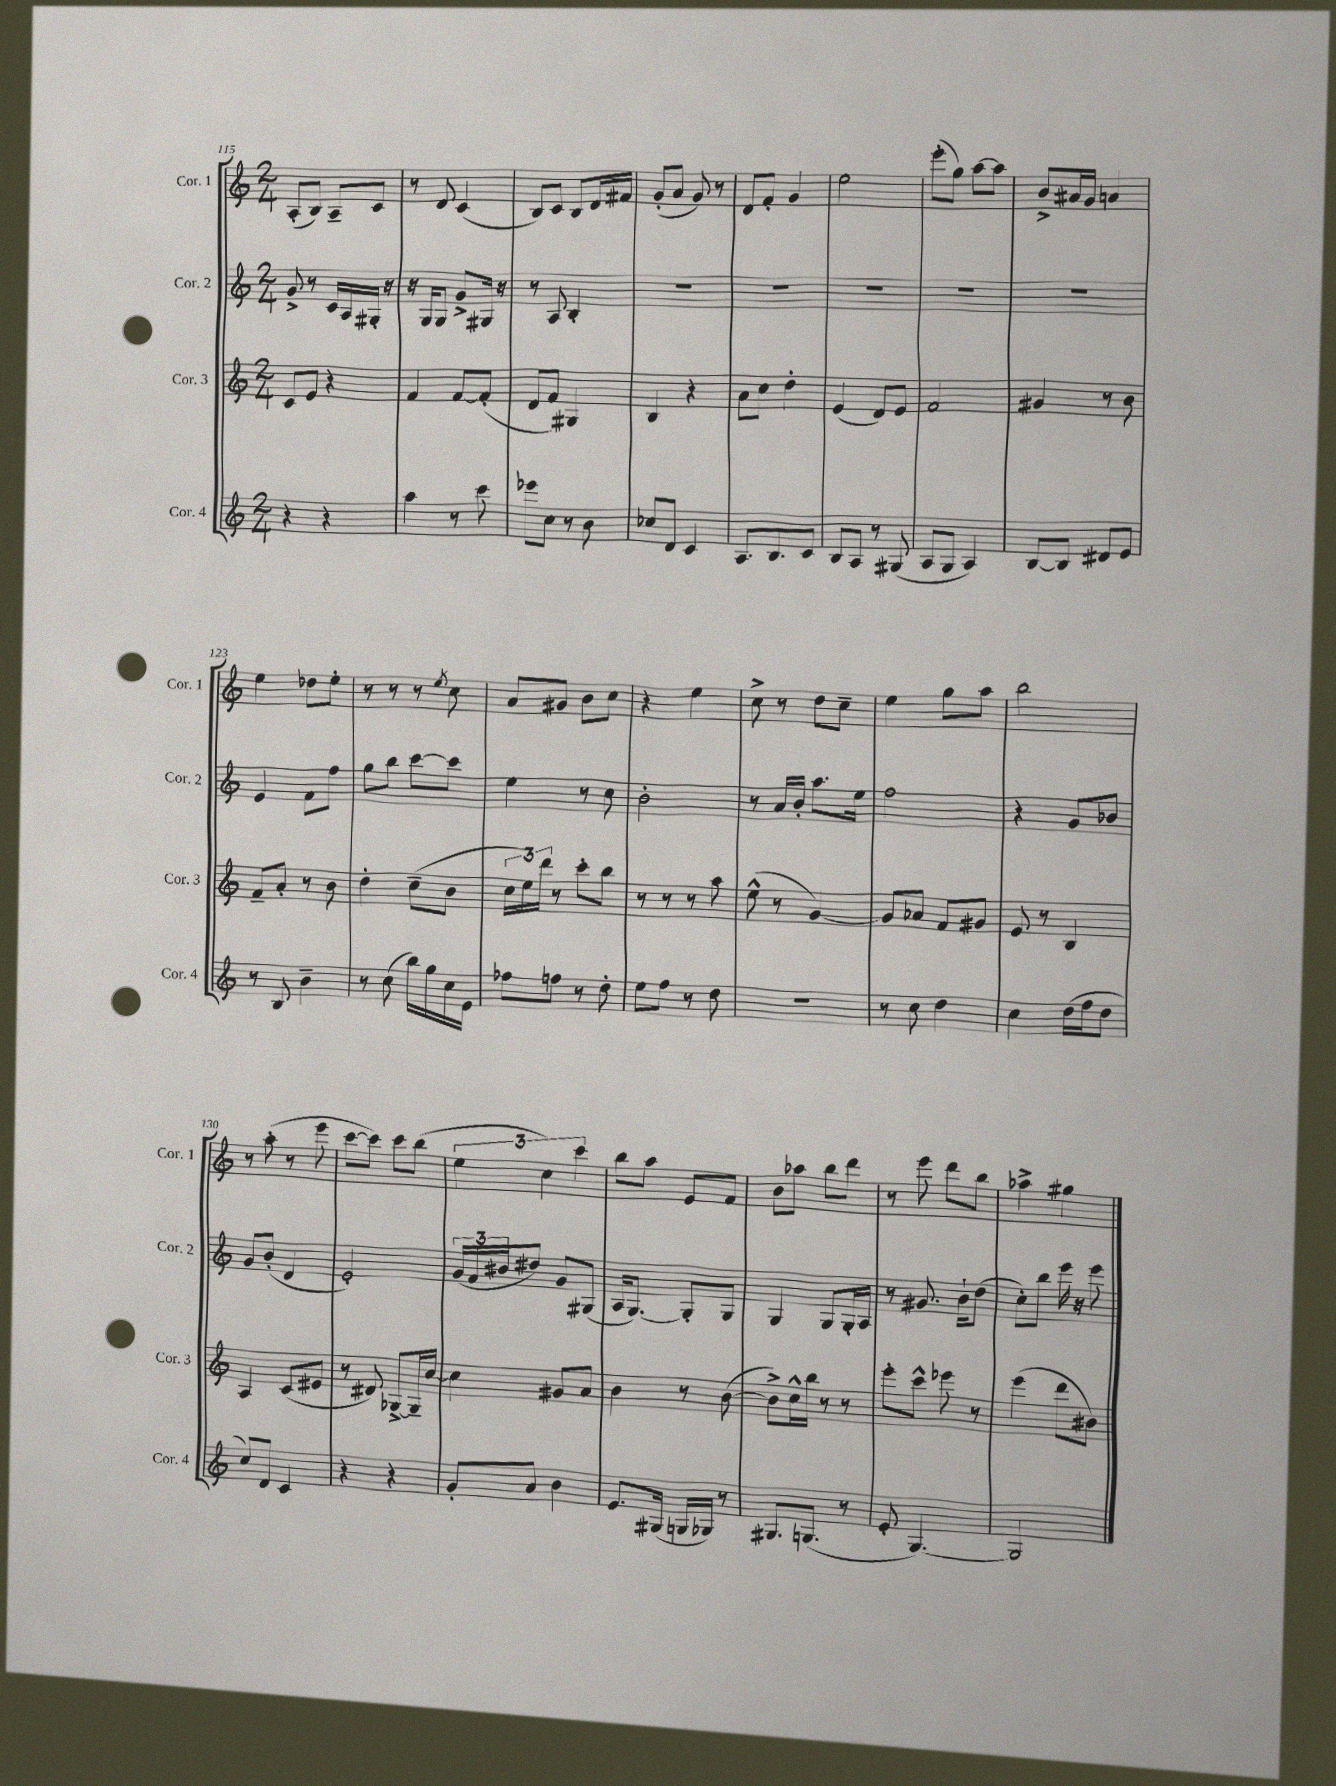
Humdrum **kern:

**kern	**kern	**kern	**kern
*staff4	*staff3	*staff2	*staff1
*clefG2	*clefG2	*clefG2	*clefG2
*k[]	*k[]	*k[]	*k[]
*M2/4	*M2/4	*M2/4	*M2/4
4r	8c/L	8g^/	(8A'/L
.	8e/J	8r	8B/J)
4r	4r	16c/LL	8A~/L
.	.	16A/	.
.	.	16G#'/JJ	8c/J
.	.	16r	.
=	=	=	=
4aa\	4f/	16r	8r
.	.	16G/LK	.
.	.	8G/J	8d/
8r	[8f/L	8g^/L	(4c/
8ccc\	(8f'/]J	16G#/Jk	.
.	.	16r	.
=	=	=	=
8eee-\L	8d/L	8r	8B/L)
8cc\J	8f/J)	8A/	8c/J
8r	4G#/	4B'/	8B/L
8b\	.	.	16d/L
.	.	.	16f#/JJ
=	=	=	=
8cc-/L	4B/	2r	(8g'/L
8d/J	.	.	8a/J
4c/	4r	.	8g/)
.	.	.	8r
=	=	=	=
8.A/L	8a\L	2r	8d/L
.	8cc\J	.	8f'/J
8.B/	.	.	.
.	4dd'\	.	4g/
8c/J	.	.	.
=	=	=	=
8B/L	(4e/	2r	2ee\
8A/J	.	.	.
8r	8d/L)	.	.
(8G#/	8e/J	.	.
=	=	=	=
8A/L	2f/	2r	(8eee'\L
8G/J	.	.	8gg\J)
4A/)	.	.	[8aa\L
.	.	.	8aa\]J
=	=	=	=
[8B/L	4g#/	2r	8b^/L
8B/]J	.	.	16a#/L
.	.	.	16g/JJ
8d#/L	8r	.	4a/
8e/J	8b\	.	.
=	=	=	=
8r	8f~/L	4e/	4ee\
8B/	8a'/J	.	.
4b~\	8r	8f\L	8dd-\L
.	8b\	8ff\J	8ee'\J
=	=	=	=
8r	4dd'\	8gg\L	8r
(8cc\	.	8bb\J	8r
16bb\LL)	(8cc~\L	[8ccc\L	8r
16gg\	.	.	.
.	.	.	8qee/
16cc\	8b\J	8ccc\]J	8cc\
16e\JJ	.	.	.
=	=	=	=
8ff-\L	24cc\LL	4ee\	8a/L
.	24ee\)	.	.
.	24ddd\JJ	.	.
8ff\J	8r	.	8g#/J
8r	8ccc'\L	8r	8b\L
8dd'\	8bb\J	8cc\	8cc\J
=	=	=	=
8ee\L	8r	2b'\	4r
8ff\J	8r	.	.
8r	8r	.	4ee\
8dd\	8aa\	.	.
=	=	=	=
2r	(8ee^^\	8r	8cc^\
.	8r	16a/LL	8r
.	.	16b'/JJ	.
.	[4g/)	8.aa\L	8dd\L
.	.	.	8cc~\J
.	.	16ee\Jk	.
=	=	=	=
8r	8g/]L	2ff\	4ee\
8cc\	8a-/J	.	.
4dd\	8f/L	.	8gg\L
.	8g#/J	.	8aa\J
=	=	=	=
4cc\	8e/	4r	2bb\
.	8r	.	.
(16dd\LL	4B/	8g/L	.
16ff\J	.	.	.
8dd\J	.	8b-/J	.
=	=	=	=
8cc/L)	4A/	8g/L	8r
8d/J	.	(8b'/J	(8aa'\
4c/	(8c/L	4d/	8r
.	8e#/J	.	8eee\
=	=	=	=
4r	8r	2e'/)	[8ccc\L
.	8d#/)	.	8ccc\]J)
4r	[8G-^/L	.	8ccc\L
.	16G-~/]L	.	(8bb\J
.	[16cc/JJ	.	.
=	=	=	=
8g'/L	4cc\]	(24g/LL	6ee\
.	.	24f/	.
.	.	24b#/J	.
8a/J	.	8dd#/J)	.
.	.	.	6cc\)
4b\	8g#/L	8g/L	.
.	.	.	6ccc\
.	8a/J	(8G#/J	.
=	=	=	=
8.e/L	4b\	16A/LK	8bb\L
.	.	[8.G/J)	.
.	.	.	8aa\J
(16G#/Jk	.	.	.
16G/LL	8r	8G'/]L	8e/L
16G-/JJ)	.	.	.
8r	([8b\	8G/J	8f/J
=	=	=	=
8.G#/L	8b^\]L)	4G/	8b\L
.	16cc^^\L	.	8aa-\J
(8.G/J	16bb\JJ	.	.
.	8r	8G/L	8bb\L
8r	8r	16G'/L	8ddd\J
.	.	16A/JJ	.
=	=	=	=
8e'/	8eee'\L	8r	8r
[4.G/)	8ccc^^\J	8.g#/	8eee\
.	8eee-\	.	8ddd\L
.	.	16b`\LK	.
.	8r	(8dd\J	8bb\J
=	=	=	=
2G/]	(4eee\	8cc'\L)	4aa-^\
.	.	8bb\J	.
.	8ddd\L	16eee\	4gg#\
.	.	16r	.
.	8b#\J)	8eee\	.
==	==	==	==
*-	*-	*-	*-
